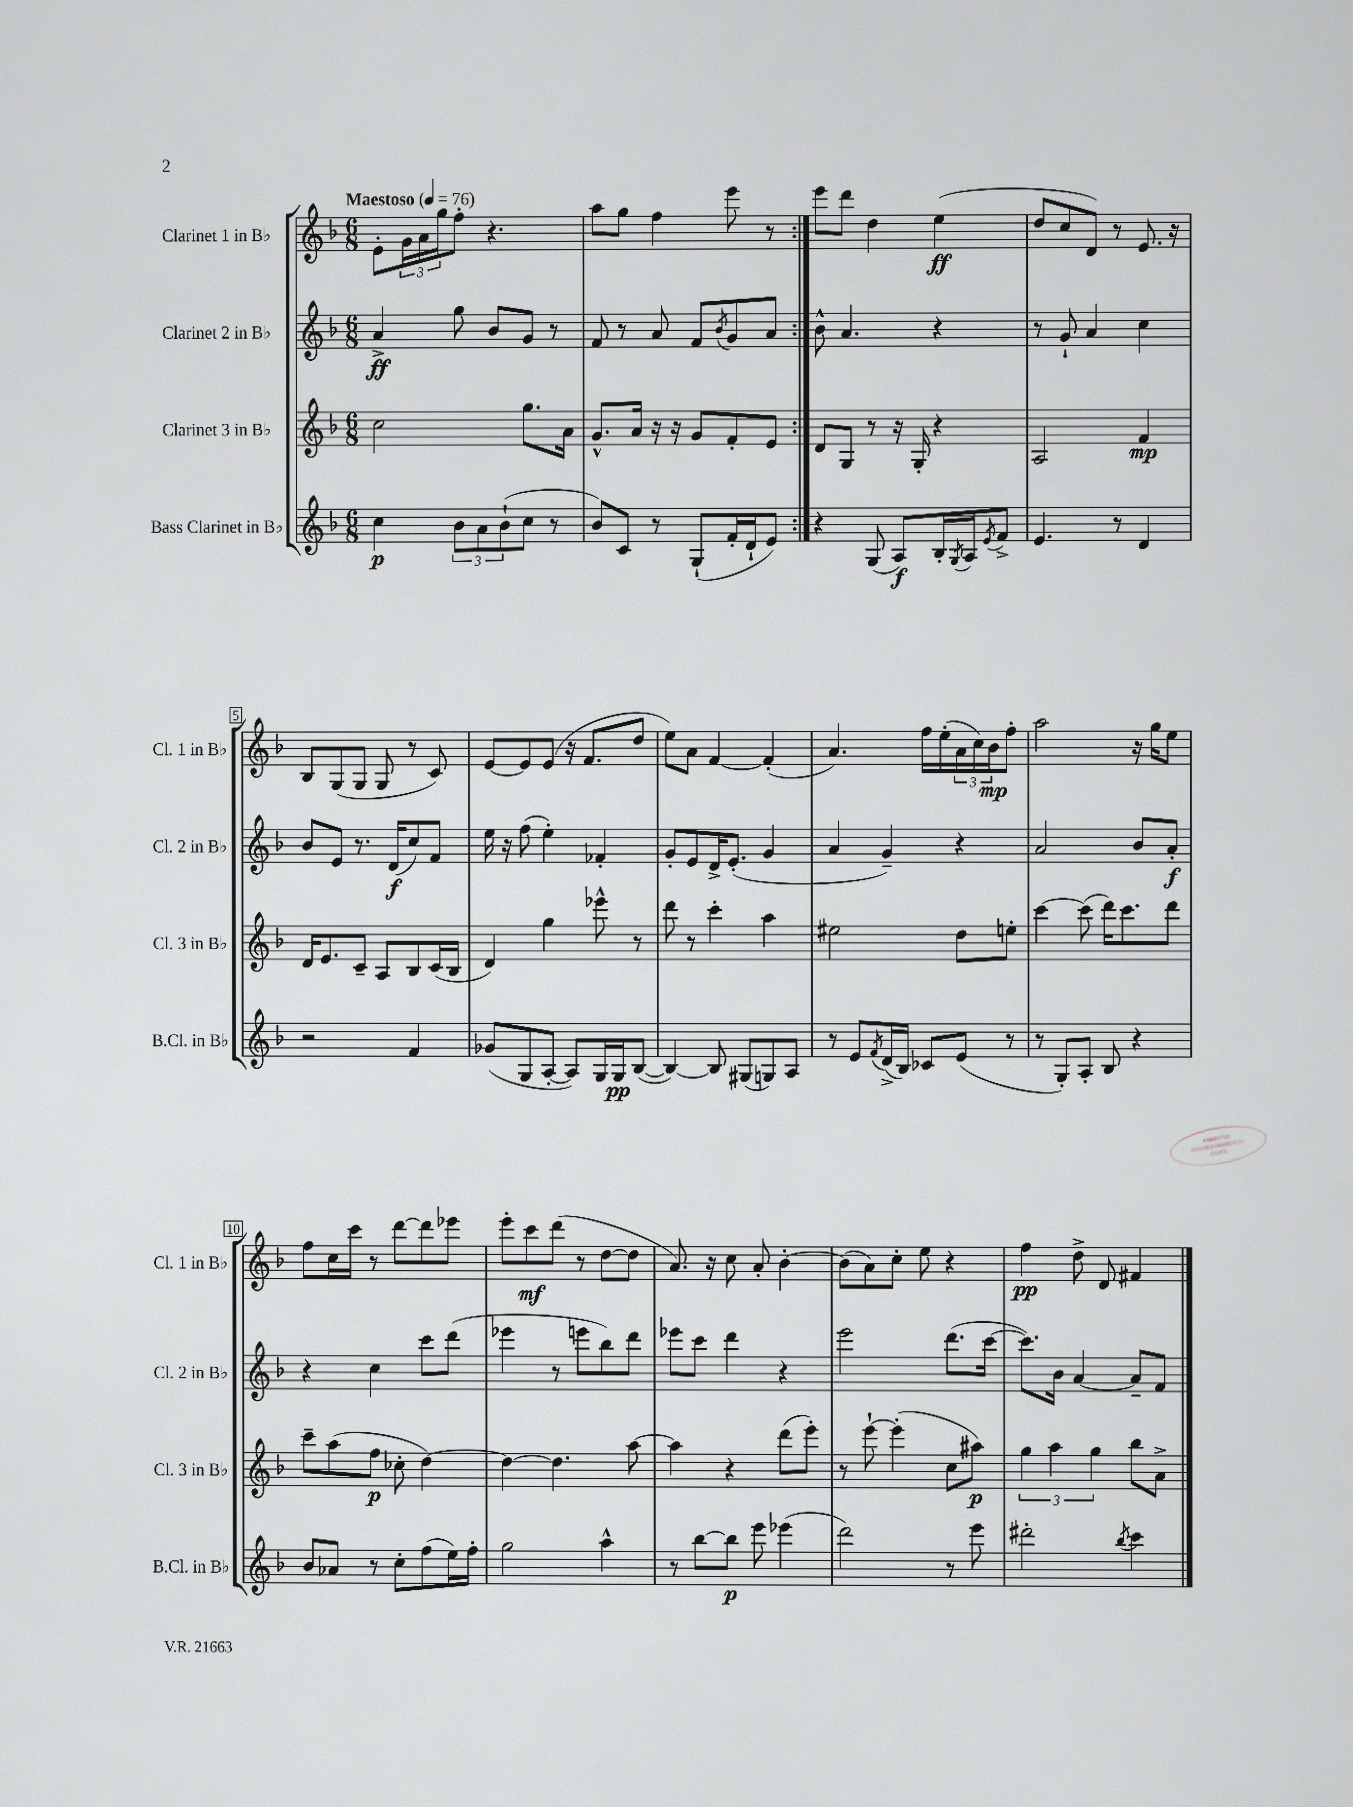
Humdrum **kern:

**kern	**dynam	**kern	**dynam	**kern	**dynam	**kern	**dynam
*part4	*part4	*part3	*part3	*part2	*part2	*part1	*part1
*staff4	*staff4	*staff3	*staff3	*staff2	*staff2	*staff1	*staff1
*I"Bass Clarinet in B♭	*	*I"Clarinet 3 in B♭	*	*I"Clarinet 2 in B♭	*	*I"Clarinet 1 in B♭	*
*I'B.Cl. in B♭	*	*I'Cl. 3 in B♭	*	*I'Cl. 2 in B♭	*	*I'Cl. 1 in B♭	*
*clefG2	*	*clefG2	*	*clefG2	*	*clefG2	*
*k[b-]	*	*k[b-]	*	*k[b-]	*	*k[b-]	*
*M6/8	*	*M6/8	*	*M6/8	*	*M6/8	*
*MM76	*	*MM76	*	*MM76	*	*MM76	*
=1	=1	=1	=1	=1	=1	=1	=1
!	!	!	!	!	!	!LO:TX:a:B:t=Maestoso	!
4cc\	p	2cc\	.	4a^/	ff	8e'\L	.
.	.	.	.	.	.	24g\L	.
.	.	.	.	.	.	24a\	.
.	.	.	.	.	.	24gg\J	.
12b-\L	.	.	.	8gg\	.	8ff'\J	.
12a\	.	.	.	.	.	.	.
.	.	.	.	8b-/L	.	4.r	.
(12b-`\	.	.	.	.	.	.	.
8cc\J	.	8.gg\L	.	8g/J	.	.	.
8r	.	.	.	8r	.	.	.
.	.	16a\Jk	.	.	.	.	.
=2	=2	=2	=2	=2	=2	=2	=2
8b-/L)	.	8.g^^/L	.	8f/	.	8aa\L	.
8c/J	.	.	.	8r	.	8gg\J	.
.	.	16a/Jk	.	.	.	.	.
8r	.	16r	.	8a/	.	4ff\	.
.	.	16r	.	.	.	.	.
(8G`/L	.	8g/L	.	8f/L	.	.	.
.	.	.	.	8qb-/	.	.	.
16f'/L	.	8f'/	.	8g/	.	8eee\	.
16d`/J	.	.	.	.	.	.	.
8e/J)	.	8e/J	.	8a/J	.	8r	.
=3:|!	=3:|!	=3:|!	=3:|!	=3:|!	=3:|!	=3:|!	=3:|!
4r	.	8d/L	.	8b-^^\	.	8eee\L	.
.	.	8G/J	.	4.a/	.	8ddd\J	.
(8G/	.	8r	.	.	.	4dd\	.
8A/L)	f	16r	.	.	.	.	.
.	.	16G'/	.	.	.	.	.
16B-'/L	.	4r	.	4r	.	(4ee\	ff
8qG/	.	.	.	.	.	.	.
16A/J	.	.	.	.	.	.	.
8qe/	.	.	.	.	.	.	.
8f^/J	.	.	.	.	.	.	.
=4	=4	=4	=4	=4	=4	=4	=4
4.e/	.	2A/	.	8r	.	8dd/L	.
.	.	.	.	8g`/	.	8cc/	.
.	.	.	.	4a/	.	8d/J)	.
8r	.	.	.	.	.	8r	.
4d/	.	4f/	mp	4cc\	.	8.e/	.
.	.	.	.	.	.	16r	.
!!LO:LB:g=z
=5	=5	=5	=5	=5	=5	=5	=5
2r	.	16d/KL	.	8b-/L	.	8B-/L	.
.	.	8.e/	.	.	.	.	.
.	.	.	.	8e/J	.	(8G/	.
.	.	8c~/J	.	8.r	.	8G/J	.
.	.	8A/L	.	.	.	8G/	.
.	.	.	.	(16d/KL	f	.	.
4f/	.	8B-/	.	8cc/)	.	8r	.
.	.	(16c/L	.	8f/J	.	8c/)	.
.	.	16B-/JJ	.	.	.	.	.
=6	=6	=6	=6	=6	=6	=6	=6
(8g-X/L	.	4d/)	.	16ee\	.	[8e/L	.
.	.	.	.	16r	.	.	.
8G/	.	.	.	(8ff\	.	8e/]	.
[8A'/J	.	4gg\	.	4ee'\)	.	(8e/J	.
8A/L])	.	.	.	.	.	16r	.
.	.	.	.	.	.	8.f/L	.
16G/L	.	8eee-X^^\	.	4f-X'/	.	.	.
16G/J	pp	.	.	.	.	.	.
([8B-/J	.	8r	.	.	.	8dd/J	.
=7	=7	=7	=7	=7	=7	=7	=7
4B-/_)	.	8ddd\	.	8g'/L	.	8ee\L)	.
.	.	8r	.	8e/	.	8a\J	.
8B-/]	.	4ccc'\	.	16d^/K	.	[4f/	.
.	.	.	.	(8.e'/J	.	.	.
(8G#X/L	.	.	.	.	.	.	.
8Gn/)	.	4aa\	.	4g/	.	(4f'/]	.
8A/J	.	.	.	.	.	.	.
=8	=8	=8	=8	=8	=8	=8	=8
8r	.	2ee#X\	.	4a/	.	4.a/)	.
8e/L	.	.	.	.	.	.	.
8qf/	.	.	.	.	.	.	.
(16d^/L	.	.	.	4g~/)	.	.	.
16B-/JJ)	.	.	.	.	.	.	.
8c-X/L	.	.	.	.	.	16ff\LL	.
.	.	.	.	.	.	(16ee'\	.
(8e/J	.	8dd\L	.	4r	.	24a\	.
.	.	.	.	.	.	24cc\)	.
.	.	.	.	.	.	24b-\J	mp
8r	.	8een'\J	.	.	.	8ff'\J	.
=9	=9	=9	=9	=9	=9	=9	=9
8r	.	[4ccc\	.	2a/	.	2aa\	.
8G'/L)	.	.	.	.	.	.	.
8A'/J	.	(8ccc\]	.	.	.	.	.
8B-/	.	16ddd\KL)	.	.	.	.	.
.	.	8.ccc\	.	.	.	.	.
4r	.	.	.	8b-/L	.	16r	.
.	.	.	.	.	.	16gg\KL	.
.	.	8ddd\J	.	8a'/J	f	8ee\J	.
!!LO:LB:g=z
=10	=10	=10	=10	=10	=10	=10	=10
8b-/L	.	8ccc~\L	.	4r	.	8ff\L	.
8a-X/J	.	(8aa\	.	.	.	16cc\L	.
.	.	.	.	.	.	16ccc\JJ	.
8r	.	8ff\J	p	4cc\	.	8r	.
8cc'\L	.	8cc-X'\	.	.	.	[8ddd\L	.
(8ff\	.	[4dd\)	.	8ccc\L	.	8ddd\]	.
16ee\L)	.	.	.	(8ddd\J	.	8eee-X\J	.
16ff'\JJ	.	.	.	.	.	.	.
=11	=11	=11	=11	=11	=11	=11	=11
2gg\	.	4dd\_	.	4eee-X\	.	8eee'\L	.
.	.	.	.	.	.	8ccc\	mf
.	.	4.dd\]	.	8r	.	(8ddd\J	.
.	.	.	.	8eeen\L	.	8r	.
4aa^^\	.	.	.	8bb-\)	.	[8dd\L	.
.	.	[8aa\	.	8ddd\J	.	8dd\J]	.
=12	=12	=12	=12	=12	=12	=12	=12
8r	.	4aa\]	.	8eee-X\L	.	8.a/)	.
[8bb-\L	.	.	.	8ccc\J	.	.	.
.	.	.	.	.	.	16r	.
8bb-\J]	p	4r	.	4ddd\	.	8cc\	.
8eee\	.	.	.	.	.	8a'/	.
(4eee-X\	.	(8ddd\L	.	4r	.	[4b-'\	.
.	.	8eee'\J)	.	.	.	.	.
=13	=13	=13	=13	=13	=13	=13	=13
2ddd\)	.	8r	.	2eee\	.	(8b-\L]	.
.	.	[8eee`\	.	.	.	8a\)	.
.	.	(4eee'\]	.	.	.	8cc'\J	.
.	.	.	.	.	.	8ee\	.
8r	.	8cc\L	.	(8.ddd\L	.	4r	.
8eee\	.	8aa#X\J)	p	.	.	.	.
.	.	.	.	[16ccc\Jk	.	.	.
=14	=14	=14	=14	=14	=14	=14	=14
2ddd#X'\	.	6gg\	.	8.ccc\L])	.	4ff\	pp
.	.	6aa\	.	.	.	.	.
.	.	.	.	16b-\Jk	.	.	.
.	.	.	.	[4a/	.	8dd^\	.
.	.	6gg\	.	.	.	.	.
.	.	.	.	.	.	8d/	.
8qbb-/	.	.	.	.	.	.	.
4ccc\	.	8bb-\L	.	8a~/L]	.	4f#X/	.
.	.	8a^\J	.	8f/J	.	.	.
==	==	==	==	==	==	==	==
*-	*-	*-	*-	*-	*-	*-	*-
